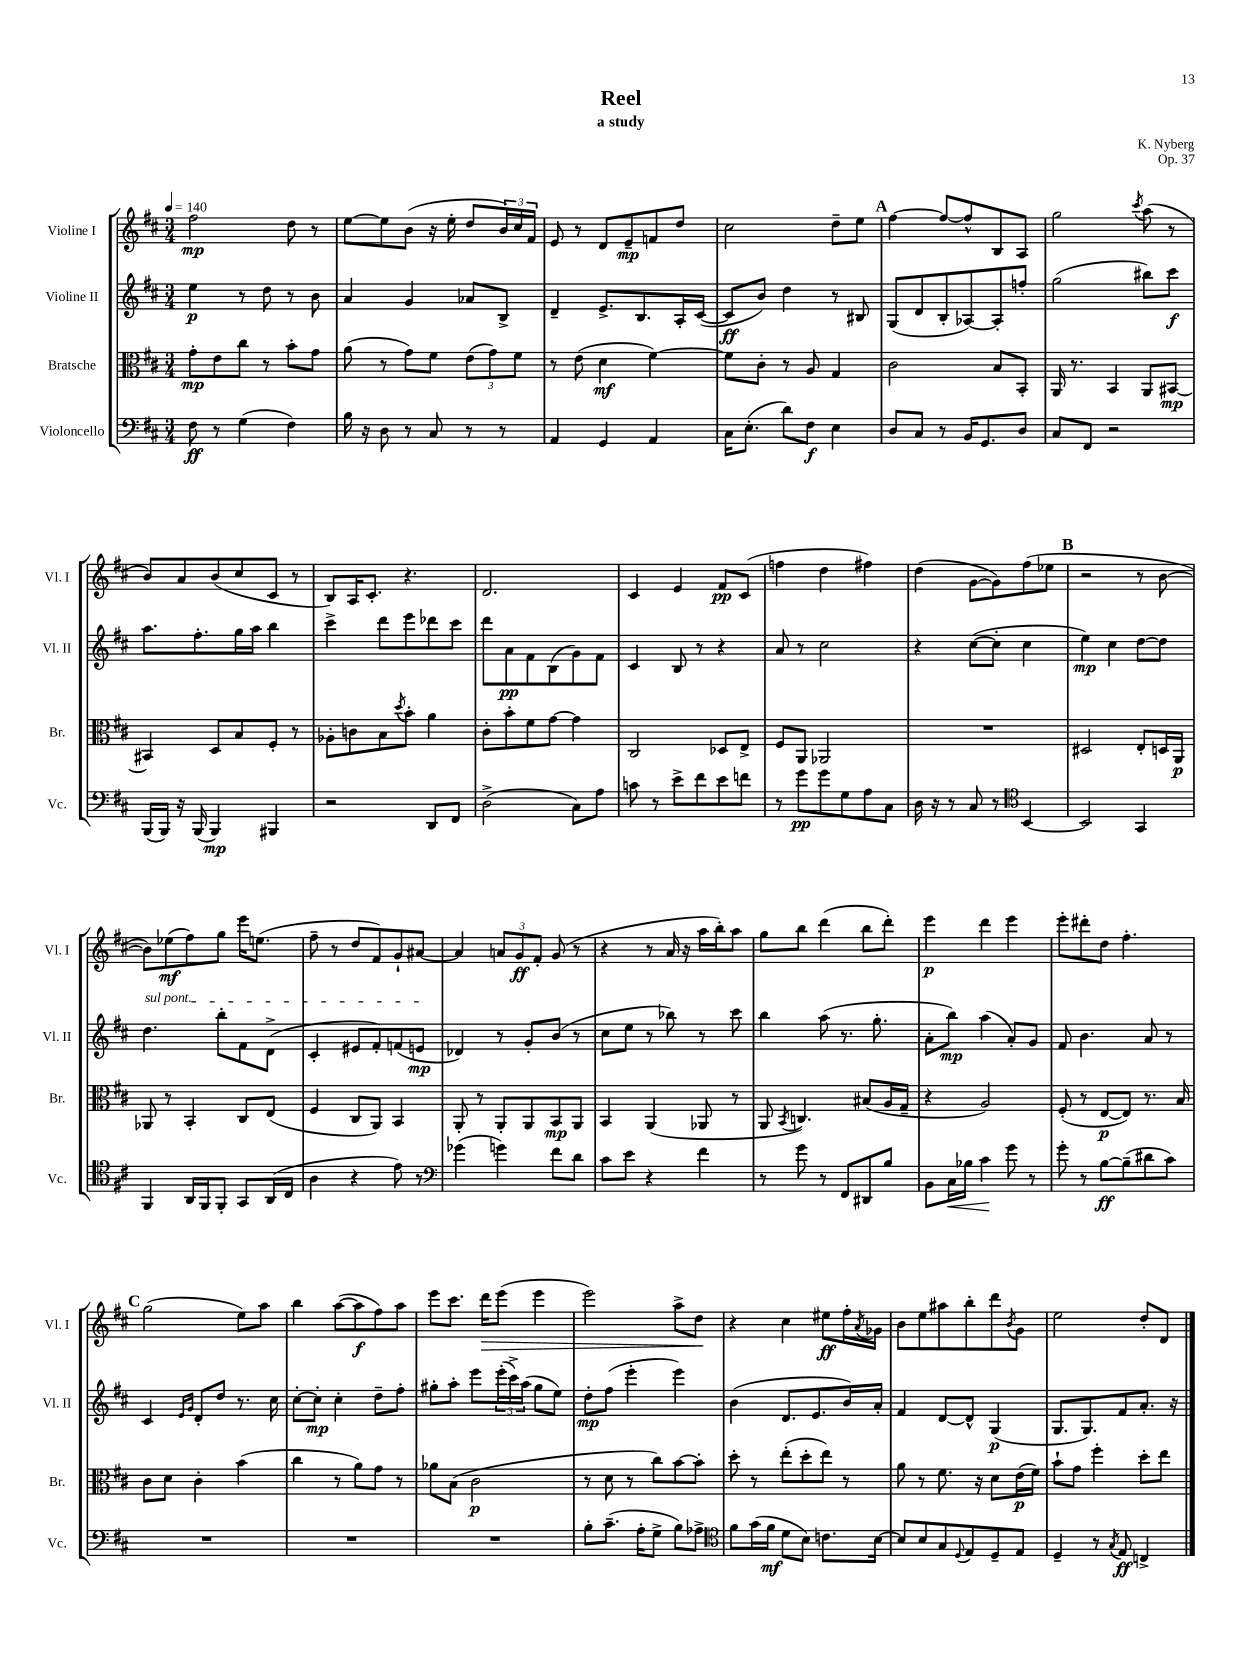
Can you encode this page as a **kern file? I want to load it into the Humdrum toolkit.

**kern	**dynam	**kern	**dynam	**kern	**dynam	**kern	**dynam
*part4	*part4	*part3	*part3	*part2	*part2	*part1	*part1
*staff4	*staff4	*staff3	*staff3	*staff2	*staff2	*staff1	*staff1
*I"Violoncello	*	*I"Bratsche	*	*I"Violine II	*	*I"Violine I	*
*I'Vc.	*	*I'Br.	*	*I'Vl. II	*	*I'Vl. I	*
*clefF4	*	*clefC3	*	*clefG2	*	*clefG2	*
*k[f#c#]	*	*k[f#c#]	*	*k[f#c#]	*	*k[f#c#]	*
*M3/4	*	*M3/4	*	*M3/4	*	*M3/4	*
*MM140	*	*MM140	*	*MM140	*	*MM140	*
=1	=1	=1	=1	=1	=1	=1	=1
8F#\	ff	8g'\L	mp	4ee\	p	2ff#\	mp
8r	.	8e\	.	.	.	.	.
(4G\	.	8cc#\J	.	8r	.	.	.
.	.	8r	.	8dd\	.	.	.
4F#\)	.	8b'\L	.	8r	.	8dd\	.
.	.	8g\J	.	8b\	.	8r	.
=2	=2	=2	=2	=2	=2	=2	=2
16B\	.	(8a\	.	4a/	.	[8ee\L	.
16r	.	.	.	.	.	.	.
8D\	.	8r	.	.	.	8ee\]	.
8r	.	8g\L)	.	4g/	.	(8b\J	.
8C#/	.	8f#\J	.	.	.	16r	.
.	.	.	.	.	.	16ee'\	.
8r	.	(12e\L	.	8a-X/L	.	8dd/L	.
.	.	12g\)	.	.	.	.	.
8r	.	.	.	8B^/J	.	24b/L)	.
.	.	12f#\J	.	.	.	24cc#/	.
.	.	.	.	.	.	24f#/JJ	.
=3	=3	=3	=3	=3	=3	=3	=3
4AA/	.	8r	.	4d~/	.	8e/	.
.	.	(8e\	.	.	.	8r	.
4GG/	.	4d\	mf	8.e^/L	.	8d/L	.
.	.	.	.	.	.	8e~/	mp
.	.	.	.	8.B/	.	.	.
4AA/	.	[4f#\)	.	.	.	8fn/	.
.	.	.	.	16A'/L	.	8dd/J	.
.	.	.	.	([16c#/JJ	.	.	.
=4	=4	=4	=4	=4	=4	=4	=4
16C#\KL	.	8f#\L]	.	8c#/L]	ff	2cc#\	.
(8.E'\J	.	.	.	.	.	.	.
.	.	8c#'\J	.	8b/J)	.	.	.
8d\L)	.	8r	.	4dd\	.	.	.
8F#\J	f	8A/	.	.	.	.	.
4E\	.	4G/	.	8r	.	8dd~\L	.
.	.	.	.	8B#X/	.	8ee\J	.
!!LO:REH:place=s1:t=A
=5	=5	=5	=5	=5	=5	=5	=5
8D/L	.	2c#\	.	(8G/L	.	[4ff#\	.
8C#/J	.	.	.	8d/	.	.	.
8r	.	.	.	8B'/	.	8ff#/L_	.
16BB/KL	.	.	.	[8A-X/)	.	8ff#^^/]	.
8.GG/	.	.	.	.	.	.	.
.	.	8B/L	.	8A-'/]	.	8B/	.
8D/J	.	8BB'/J	.	8ffn'/J	.	8A/J	.
=6	=6	=6	=6	=6	=6	=6	=6
8C#/L	.	16AA/	.	(2gg\	.	2gg\	.
.	.	8.r	.	.	.	.	.
8FF#/J	.	.	.	.	.	.	.
2r	.	4BB/	.	.	.	.	.
.	.	.	.	.	.	8qccc#/	.
.	.	8AA/L	.	8bb#X\L)	.	(8aa\	.
.	.	[8BB#X/J	mp	8ccc#\J	f	8r	.
!!LO:LB:g=z
=7	=7	=7	=7	=7	=7	=7	=7
(16BBB/LL	.	4BB#X/]	.	8.aa\L	.	8b/L)	.
16BBB/JJ)	.	.	.	.	.	.	.
16r	.	.	.	.	.	8a/	.
(16BBB/	.	.	.	8.ff#'\	.	.	.
4BBB/)	mp	8D/L	.	.	.	(8b/	.
.	.	8B/	.	16gg\L	.	8cc#/	.
.	.	.	.	16aa\JJ	.	.	.
4BBB#X/	.	8F#'/J	.	4bb\	.	8c#/J	.
.	.	8r	.	.	.	8r	.
=8	=8	=8	=8	=8	=8	=8	=8
2r	.	8A-X'\L	.	4ccc#^\	.	8B/L)	.
.	.	8cn\	.	.	.	16A/K	.
.	.	.	.	.	.	8.c#'/J	.
.	.	8B\	.	8ddd\L	.	.	.
.	.	8qdd/	.	.	.	.	.
.	.	8b'\J	.	8eee\	.	4.r	.
8DD/L	.	4a\	.	8ddd-X\	.	.	.
8FF#/J	.	.	.	8ccc#\J	.	.	.
=9	=9	=9	=9	=9	=9	=9	=9
(2D^\	.	8c#'\L	.	8ddd\L	.	2.d/	.
.	.	8b'\	.	8a\	pp	.	.
.	.	8f#\	.	8f#\	.	.	.
.	.	[8g\J	.	(8B\	.	.	.
8C#\L)	.	4g\]	.	8g\)	.	.	.
8A\J	.	.	.	8f#\J	.	.	.
=10	=10	=10	=10	=10	=10	=10	=10
8cn\	.	2C#/	.	4c#/	.	4c#/	.
8r	.	.	.	.	.	.	.
8e^\L	.	.	.	8B/	.	4e/	.
8f#\	.	.	.	8r	.	.	.
8e\	.	8D-X/L	.	4r	.	8f#/L	pp
8fn\J	.	8E^/J	.	.	.	(8c#/J	.
=11	=11	=11	=11	=11	=11	=11	=11
8r	.	8F#/L	.	8a/	.	4ffn\	.
8g\L	pp	8AA/J	.	8r	.	.	.
8g\	.	2AA-X/	.	2cc#\	.	4dd\	.
8G\	.	.	.	.	.	.	.
8A\	.	.	.	.	.	4ff#X\)	.
8C#\J	.	.	.	.	.	.	.
=12	=12	=12	=12	=12	=12	=12	=12
16D\	.	2.r	.	4r	.	(4dd\	.
16r	.	.	.	.	.	.	.
8r	.	.	.	.	.	.	.
8C#/	.	.	.	([8cc#\L	.	[8g\L	.
8r	.	.	.	8cc#'\J]	.	8g\])	.
*clefC4	*	*	*	*	*	*	*
[4BB/	.	.	.	4cc#\	.	(8ff#\	.
.	.	.	.	.	.	8ee-X\J	.
!!LO:REH:place=s1:t=B
=13	=13	=13	=13	=13	=13	=13	=13
2BB/]	.	2D#X/	.	4ee\)	mp	2r	.
.	.	.	.	4cc#\	.	.	.
4GG/	.	8E'/L	.	[8dd\L	.	8r	.
.	.	16Dn/L	.	8dd\J]	.	[8b\	.
.	.	16AA/JJ	p	.	.	.	.
!!LO:LB:g=z
=14	=14	=14	=14	=14	=14	=14	=14
!	!	!	!	!LO:TX:a:i:t=sul pont.	!	!	!
4FF#/	.	8AA-X/	.	4.dd\	.	8b\L])	.
.	.	8r	.	.	.	(8ee-X\	mf
16AA/LL	.	4BB'/	.	.	.	8ff#\)	.
16FF#/J	.	.	.	.	.	.	.
8FF#'/J	.	.	.	8bb'\L	.	8gg\J	.
8GG/L	.	8C#/L	.	8f#\	.	16eee\KL	.
.	.	.	.	.	.	(8.een\J	.
(16AA/L	.	(8E/J	.	(8d^\J	.	.	.
16C#/JJ	.	.	.	.	.	.	.
=15	=15	=15	=15	=15	=15	=15	=15
4A\	.	4F#/	.	4c#'/	.	8ff#~\	.
.	.	.	.	.	.	8r	.
4r	.	8C#/L	.	8e#X/L	.	8dd/L	.
.	.	8AA/J)	.	8f#'/)	.	8f#/)	.
8e\)	.	4BB/	.	(8fn/	.	8g`/	.
8r	.	.	.	8en/J	mp	[8a#X/J	.
=16	=16	=16	=16	=16	=16	=16	=16
*clefF4	*	*	*	*	*	*	*
(4g-X\	.	8AA'/	.	4d-X/)	.	4a#/]	.
.	.	8r	.	.	.	.	.
4gn\)	.	8AA'/L	.	8r	.	12an/L	.
.	.	.	.	.	.	12g/	ff
.	.	8AA/	.	8g'/L	.	.	.
.	.	.	.	.	.	12f#'/J	.
8f#\L	.	8BB/	mp	(8b/J	.	(8g/	.
8d\J	.	8AA/J	.	8r	.	8r	.
=17	=17	=17	=17	=17	=17	=17	=17
8c#\L	.	4BB/	.	8cc#\L	.	4r	.
8e\J	.	.	.	8ee\J	.	.	.
4r	.	(4AA/	.	8r	.	8r	.
.	.	.	.	8bb-X\)	.	16a/	.
.	.	.	.	.	.	16r	.
4f#\	.	8AA-X/	.	8r	.	16aa\LL	.
.	.	.	.	.	.	16bb'\J)	.
.	.	8r	.	8ccc#\	.	8aa\J	.
=18	=18	=18	=18	=18	=18	=18	=18
8r	.	8AA/	.	4bb\	.	8gg\L	.
.	.	8qBB/	.	.	.	.	.
8g\	.	4.Cn/)	.	.	.	8bb\J	.
8r	.	.	.	(8aa\	.	(4ddd\	.
8FF#/L	.	.	.	8.r	.	.	.
8DD#X/	.	(8B#X/L	.	.	.	8bb\L	.
.	.	.	.	8.gg'\	.	.	.
8B/J	.	16A/L	.	.	.	8ddd'\J)	.
.	.	16G~/JJ	.	.	.	.	.
=19	=19	=19	=19	=19	=19	=19	=19
8BB\L	.	4r	.	8a'\L	.	4eee\	p
!	!LO:HP:b	!	!	!	!	!	!
16C#\L	<	.	.	8bb\J)	mp	.	.
16B-X\JJ	.	.	.	.	.	.	.
4c#\	.	2A/)	.	(4aa\	.	4ddd\	.
8g\	[	.	.	8a'/L)	.	4eee\	.
8r	.	.	.	8g/J	.	.	.
=20	=20	=20	=20	=20	=20	=20	=20
8g'\	.	(8F#'/	.	8f#/	.	8eee'\L	.
8r	.	8r	.	4.b\	.	8ddd#X'\	.
[8B\L	ff	[8E/L	p	.	.	8dd\J	.
(8B~\]	.	8E/J])	.	.	.	4.ff#'\	.
8d#X\	.	8.r	.	8a/	.	.	.
8c#\J)	.	.	.	8r	.	.	.
.	.	16B/	.	.	.	.	.
!!LO:LB:g=z
!!LO:REH:place=s1:t=C
=21	=21	=21	=21	=21	=21	=21	=21
2.r	.	8c#\L	.	4c#/	.	(2gg\	.
.	.	8d\J	.	.	.	.	.
.	.	.	.	16qqe/LL	.	.	.
.	.	.	.	16qqg/JJ	.	.	.
.	.	4c#'\	.	8d'/L	.	.	.
.	.	.	.	8dd/J	.	.	.
.	.	(4b\	.	8.r	.	8ee\L)	.
.	.	.	.	.	.	8aa\J	.
.	.	.	.	16cc#\	.	.	.
=22	=22	=22	=22	=22	=22	=22	=22
2.r	.	4cc#\	.	[8cc#'\L	.	4bb\	.
.	.	.	.	8cc#'\J]	mp	.	.
.	.	8r	.	4cc#'\	.	([8aa\L	.
.	.	8a\L)	.	.	.	8aa\]	f
.	.	8g\J	.	8dd~\L	.	8ff#\)	.
.	.	8r	.	8ff#'\J	.	8aa\J	.
=23	=23	=23	=23	=23	=23	=23	=23
2.r	.	8a-X\L	.	8gg#X'\L	.	8eee\L	.
.	.	(8B\J	.	8aa'\J	.	8.ccc#\J	.
.	.	2c#\	p	8eee\L	.	.	.
!	!	!	!	!	!	!	!LO:HP:b
.	.	.	.	.	.	16ddd\KL	>
.	.	.	.	(24eee'\L	.	(8eee\J	.
.	.	.	.	24ccc#^\)	.	.	.
.	.	.	.	(24aa\JJ	.	.	.
.	.	.	.	8gg#\L	.	4eee\	.
.	.	.	.	8ee\J)	.	.	.
=24	=24	=24	=24	=24	=24	=24	=24
8B'\L	.	8r	.	8dd'\L	mp	2eee\)	.
(8.c#~\J	.	8d\	.	(8ff#\J	.	.	.
.	.	8r	.	4eee'\	.	.	.
16A'\KL	.	.	.	.	.	.	.
8G^\J	.	8cc#\L)	.	.	.	.	.
8B\L)	.	[8b\	.	4eee\)	.	8aa^\L	.
8A-X^\J	.	8b'\J]	.	.	.	8dd\J	.
.	.	.	.	.	.	.	]
=25	=25	=25	=25	=25	=25	=25	=25
*clefC4	*	*	*	*	*	*	*
8f#\L	.	8dd'\	.	(4b\	.	4r	.
(16g\L	.	8r	.	.	.	.	.
16f#\JJ	mf	.	.	.	.	.	.
8d\L	.	(8ee'\L	.	8.d/L	.	4cc#\	.
8B\J)	.	8dd'\	.	.	.	.	.
.	.	.	.	8.e/	.	.	.
8.cn\L	.	8ee\J)	.	.	.	8ee#X\L	ff
.	.	8r	.	16b/L)	.	16ff#'\L	.
.	.	.	.	.	.	8qa/	.
[16B\Jk	.	.	.	16a'/JJ	.	16g-X\JJ	.
=26	=26	=26	=26	=26	=26	=26	=26
8B/L]	.	8a\	.	4f#/	.	8b\L	.
8B/	.	8r	.	.	.	8ee\	.
8G/	.	8.f#\	.	[8d/L	.	8aa#X\	.
8qqD/	.	.	.	.	.	.	.
8E/	.	.	.	8d^^/J]	.	8bb'\	.
.	.	16r	.	.	.	.	.
8D~/	.	8d\L	.	(4G/	p	8ddd\	.
.	.	.	.	.	.	8qb/	.
8E/J	.	(16e\L	p	.	.	8g\J	.
.	.	16f#\JJ)	.	.	.	.	.
=27	=27	=27	=27	=27	=27	=27	=27
4D~/	.	8b`\L	.	8.G/L	.	2ee\	.
.	.	8g\J	.	.	.	.	.
.	.	.	.	8.G/)	.	.	.
8r	.	4ff#'\	.	.	.	.	.
8qG/	.	.	.	.	.	.	.
8E/	ff	.	.	8f#/	.	.	.
4Cn^/	.	8dd'\L	.	8.a'/J	.	8dd'/L	.
.	.	8ee\J	.	.	.	8d/J	.
.	.	.	.	16r	.	.	.
==	==	==	==	==	==	==	==
*-	*-	*-	*-	*-	*-	*-	*-
